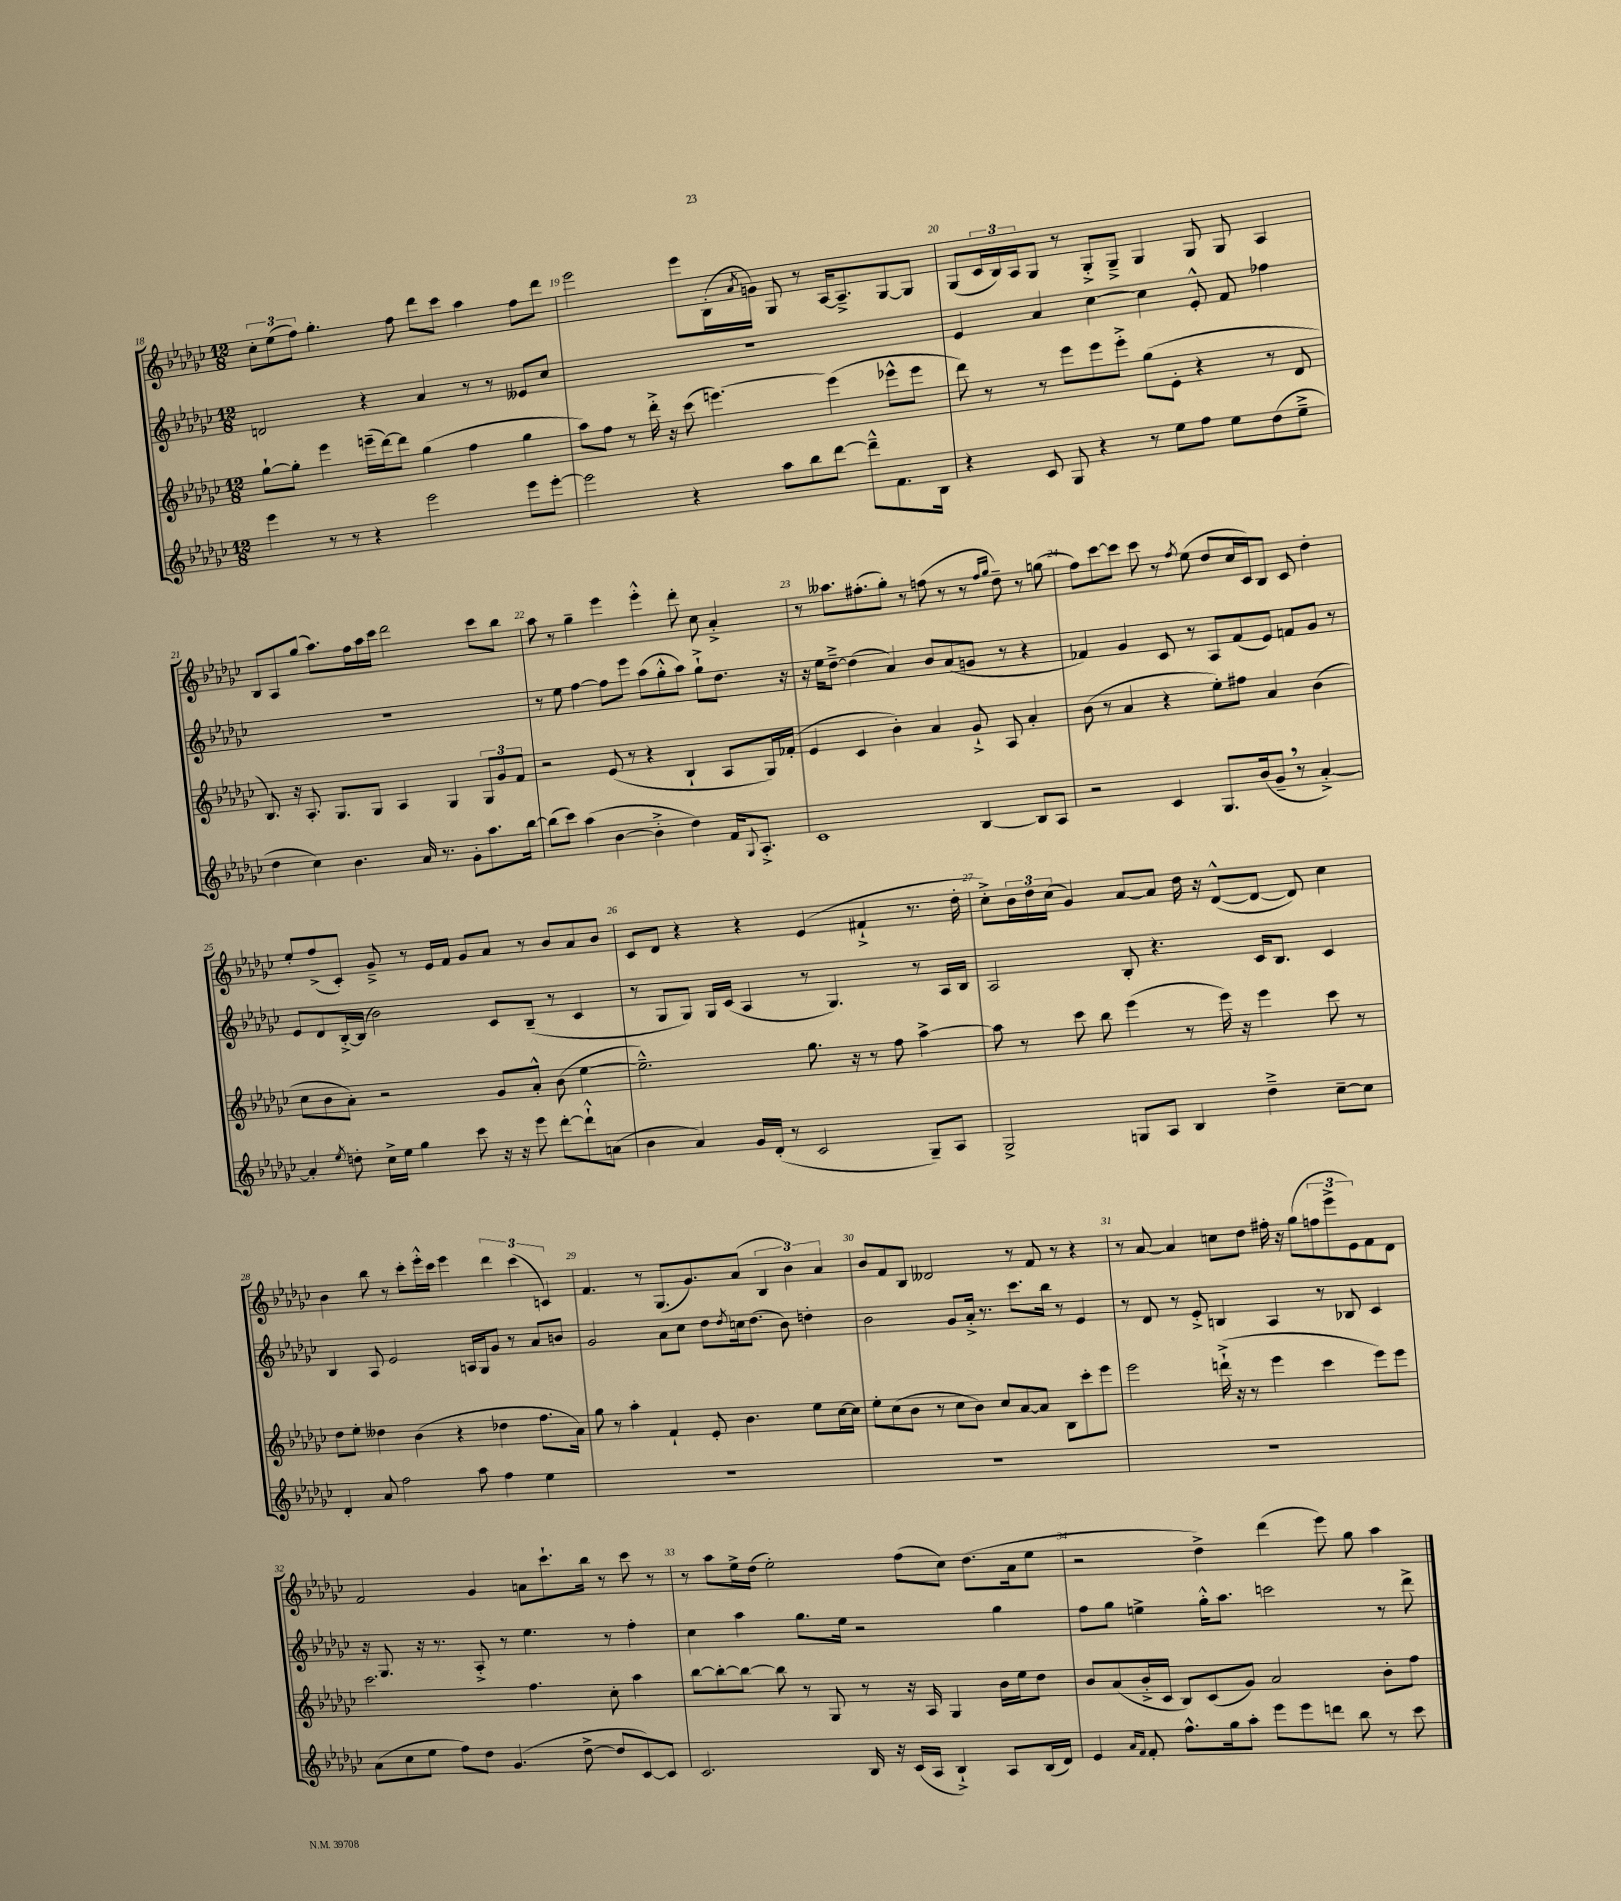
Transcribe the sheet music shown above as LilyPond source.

<<
\new StaffGroup <<
\new Staff = "s0" {
    \clef treble \key ges \major \numericTimeSignature \time 12/8
    \tuplet 3/2 { ces''8-. ees''8( f''8) } ges''4.-. f''8 des'''8 ces'''8 aes''4 f''8 des'''8 |
    ees'''2 ees'''8 bes16-.( \acciaccatura { aes'8 } g'16) ges8 r8 aes16~ aes8.---> ges8~ ges8 |
    ges8( \tuplet 3/2 { ces'16 bes16) aes16 } ges8 r8 ges8-.-> ges8---> ges4 ges8 ges8 aes4 |
    bes8 aes8 ges''8( aes''8.) f''16 aes''16 ces'''16 des'''2 ces'''8 bes''8 |
    aes''8 r8 ges''4-- ees'''4 ees'''4-.-^ des'''8-. ces''8 aes'4-.-> |
    r8 aeses''8. fis''8.-.( ges''8-.) r8 f''8( r8 r8 \grace { f''16 ges''16 } des''8--) r8 g''8( |
    f''8) ces'''8~ ces'''8 ces'''8 r8 \acciaccatura { f''8 } ees''8( des''8 ces''16 ces'16) bes8 ces'8 des''4-. |
    ees''8-. f''8->( ces'8-.) ges'8---> r8 ees'16 f'16 ges'8 aes'8 r8 bes'8 aes'8 bes'8 |
    ces'8 des'8 r4 r4 ees'4( fis'4-!-> r8. des''16-. |
    ces''8-.->) \tuplet 3/2 { bes'16 des''16 ces''16( } ges'4) aes'8~ aes'8 des''16 r16 des'8~-^( des'8~ des'8) ces''4 |
    bes'4 bes''8 r8 ces'''8-. ees'''16-.-^ ces'''16 ees'''4 \tuplet 3/2 { des'''4 ces'''4( c'4) } |
    f'4. r8 ges8.( ges'8.) aes'8( \tuplet 3/2 { bes4 bes'4) aes'4 } |
    bes'8 f'8 bes8 deses'2 r8 f'8 r8 r4 |
    r8 aes'8~ aes'4 c''8 des''8 fis''16-. r16 ges''8( \tuplet 3/2 { f''8 ees'''8-> ees'8) } f'8 des'8 |
    f'2 ges'4 a'8 ces'''8.-! bes''16 r8 ces'''8 r8 |
    r8 aes''8 ees''16-> des''16( ees''2-.) f''8( ces''8) des''8.( aes'16 ees''8 |
    r2 des''4->) des'''4( ees'''8) ges''8 aes''4 \bar "|." |
}
\new Staff = "s1" {
    \clef treble \key ges \major \numericTimeSignature \time 12/8
    d'2 r4 aes'4 r8 r8 eeses'8 ces''8 |
    R1. |
    ees'4 aes'4 ces''4~ ces''4 ees'8-.-^ f'8 fes''4 |
    R1. |
    r8 ees''8 f''4~ f''8 ees'''8 aes''8( ges''8-.-^ aes''8) ges''8-!-> des''8. r16 |
    r16 ees''16 des''8~---> des''4( aes'4) bes'8 aes'8( g'8 r8 r4 |
    fes'4) ges'4 ces'8 r8 aes8 fes'8( ees'8) f'8 ges'8 r8 |
    ees'8 des'8 bes16~-.-> bes16( bes'2) ces'8 bes8--( r8 ces'4 |
    r8 ges8 ges8) ges16 ces'16( aes4 r8 ges4.) r8 aes16 bes16 |
    aes2 bes8-. r4. ces'16 bes8. ces'4 |
    bes4 aes8 ees'2 a16 ges16 ges'8 r8 aes'8 b'8 |
    ges'2 aes'8 ces''8 des''8 \acciaccatura { des''8 } c''16 des''8.( bes'8) d''4-. |
    bes'2 ges'8 aes'16-.-> r8. ces'''8. bes''16 r8 ees'4 |
    r8 des'8 r8 ees'8-.-> b4 aes4 r8 bes8 ces'4 |
    r16 ges8. r16 r8. aes8-.-> r8 ees''4. r8 f''4-. |
    ces''4 aes''4 ges''8. ees''16 r2 ges''4 |
    f''8 ges''8 e''4-> ges''16-.-^ aes''8. c'''2 r8 des'''8-> \bar "|." |
}
\new Staff = "s2" {
    \clef treble \key ges \major \numericTimeSignature \time 12/8
    ges''8~-! ges''8-. ees'''4 e'''16--( des'''16~) des'''8 ges''4( f''4 ges''4 |
    aes''8) f''8 r8 des'''16-.-> r16 ces'''8( e'''4.~) e'''4( ees'''8-^ ees'''8 |
    des'''8) r8 r8 ees'''8 ees'''8 ees'''8-.-> ges''8( ees'8-. r4 r8 des'8 |
    bes8.) r16 aes8.-. ges8. ges8 aes4 ges4 \tuplet 3/2 { ges8 ges'8 f'8 } |
    r2 ees'8( r8 r4 bes4-! aes8 ges16) fes'16-.( |
    ees'4 ces'4 bes'4-.) aes'4 ges'8-!-> aes8 aes'4-. |
    bes'8( r8 aes'4 r4 ees''8-.) fis''8 aes'4 bes'4( |
    ces''8 bes'8 aes'8-.) r2 ges'8 aes'8-.-^ bes'8( ees''4~ |
    ees''2.---^) ges''8. r16 r8 f''8 aes''4~-> |
    aes''8 r8 ces'''8 bes''8 ees'''4( r8 ees'''16) r16 ees'''4 ces'''8 r8 |
    des''8 ees''8-. deses''4 bes'4( r4 des''4 f''8. aes'16) |
    ges''8 r8 aes''4-. f'4-! ees'8-. bes'4. ees''8 ces''16~ ces''16 |
    ees''8-. ces''8( bes'8 r8 ces''8 bes'8) ces''8 aes'8~ aes'8 bes8 ces'''8-. ees'''8 |
    ees'''2 d'''16-!->( r16 r8 ees'''4 ces'''4 ees'''8) ees'''8 |
    ces'''2. f''4. ces''8-. aes''4 |
    bes''8~ bes''8~-. bes''8~ bes''8 r8 ges8 r8 r16 aes16 ges4 bes'16 ees''16 des''8 |
    bes'8 aes'8( bes'16-.-> ces'16 bes8) ces'8( ges'8) aes'2 bes'8-. f''8 \bar "|." |
}
\new Staff = "s3" {
    \clef treble \key ges \major \numericTimeSignature \time 12/8
    ees'''4 r8 r8 r4 ees'''2 ees'''8 ees'''8~-. |
    ees'''2 r4 aes''8 bes''8 des'''8~ des'''8---^ f'8. bes16 |
    r4 ces'8 ges8 r4 r8 ees''8 f''8 ees''8 des''8( ees''8---> |
    des''4 ces''4) bes'4. aes'16 r8. ges'8-. aes''8. bes''16~ |
    bes''8( ces'''8) aes''4( bes'4~ bes'4-.-> des''4) f'16 \appoggiatura { ges8 } aes8.-.-> |
    ces'1 bes4~ bes8 aes8 |
    r2 ces'4 ges8. bes'16( ges'8-- \breathe r8 aes'4~-.->) |
    aes'4-. \acciaccatura { ees''8 } d''8-. ces''16-> ees''16 ges''4 ces'''8 r16 r16 ees'''8 des'''8~-. des'''8-!-^ a'8( |
    bes'4 aes'4) ges'16 des'16-.( r8 ces'2 ges8--) aes8 |
    ges2-> g8 aes8 bes4 des''4---> ces''8~-- ces''8 |
    des'4-. aes'8 f''2 aes''8 f''4 ees''4 |
    R1. |
    R1. |
    R1. |
    aes'8( ces''8 ees''8 f''8) des''8 ges'4.( des''8~-> des''8 ces'8~) ces'8 |
    ces'2. bes16 r16 ces'16( aes16 bes4-!->) aes8 bes16( des'16) |
    ees'4 \grace { aes'16 f'16 } f'8-. f''8.-^ ges''16 aes''8-. ees'''8 ees'''8 d'''8 bes''8 r8 ces'''8 \bar "|." |
}
>>
>>
\layout { \context { \Score currentBarNumber = #18 \override BarNumber.break-visibility = ##(#f #t #t) barNumberVisibility = #all-bar-numbers-visible } }
